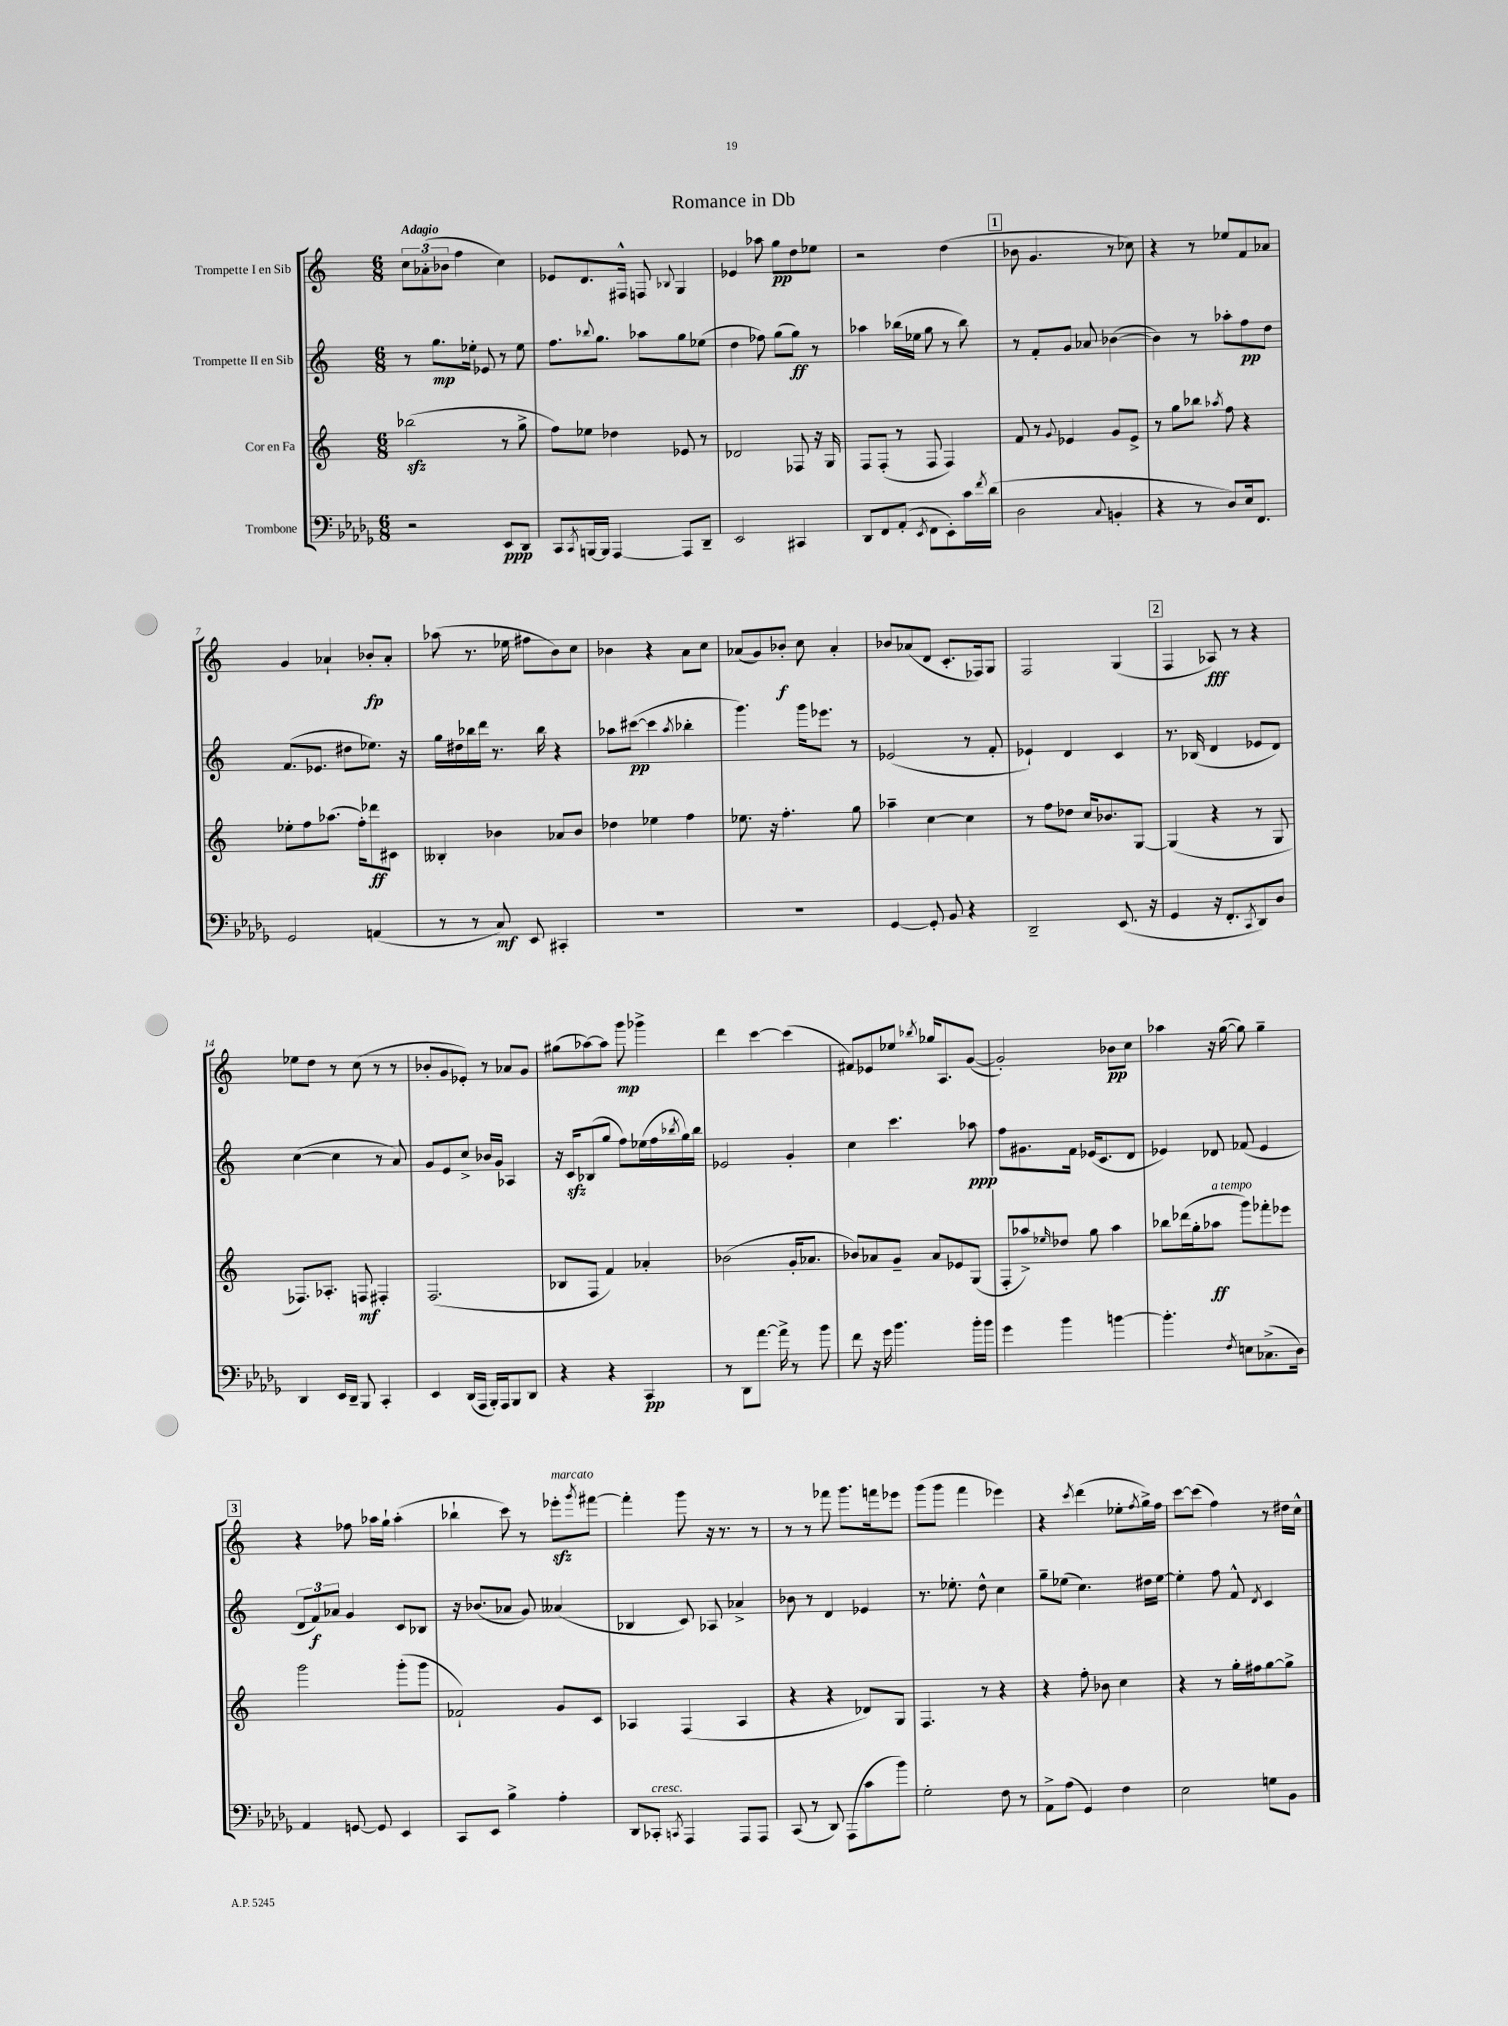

**kern	**kern	**kern	**kern
*staff4	*staff3	*staff2	*staff1
*clefF4	*clefG2	*clefG2	*clefG2
*k[b-e-a-d-g-]	*k[]	*k[]	*k[]
*M6/8	*M6/8	*M6/8	*M6/8
2r	(2bb-	8r	12cc
.	.	.	(12a-'
.	.	8.gg	.
.	.	.	12b-
.	.	.	4ff
.	.	16ee-'	.
.	.	8e-	.
8EE-	8r	8r	4cc)
8DD-	8gg^	8ee-	.
=	=	=	=
8CC	8ff)	8.ff	8e-
8qCC	.	.	.
[16BBB	8ee-	.	8.d
.	.	8qqbb-	.
16BBB]	.	8.gg	.
[4AAA-	4dd-	.	.
.	.	.	16F#^^
.	.	8aa-	8F
.	.	.	8qqB-
8AAA-]	8e-	8gg	4G
8DD-~	8r	(8ee-	.
=	=	=	=
2EE-	2d-	4dd	4e-
.	.	8ff-)	8aa-
.	.	(8gg	8gg
4CC#	8F-	8gg)	8dd
.	16r	8r	8ee-
.	16G	.	.
=	=	=	=
8DD-	8F	4aa-	2r
8FF	(8F'	.	.
(8AA-'	8r	(16bb-	.
.	.	16ee-	.
8qEE-	.	.	.
8FF	8F	8gg	.
8EE-')	4F)	8r	(4dd
16c	.	8bb-)	.
8qf	.	.	.
(16d-	.	.	.
=	=	=	=
2D-	8f	8r	8b-
.	8r	8f'	4.g
.	8qqg	.	.
.	4e-	8g	.
.	.	8a-	.
8qqC	.	.	.
4BB'	8g	([4b-	8r
.	8e-^	.	8cc-)
=	=	=	=
4r	8r	4b-])	4r
.	8gg	.	.
8r	8bb-	8r	8r
.	8qaa-	.	.
8D-)	8ff	8aa-'	8ee-
16E-	4r	8ff	8f
8.FF	.	.	.
.	.	8dd	8a-
=	=	=	=
2GG-	8ee-'	(8.f	4g
.	8ff	.	.
.	.	8.e-	.
.	(8.aa-	.	4a-`
.	.	8dd#	.
.	16ff')	.	.
(4AA	8ddd-	8.ee-)	8b-'
.	8c#	.	8a-'
.	.	16r	.
=	=	=	=
8r	4B--'	16gg	(8aa-
.	.	16dd#	.
8r	.	16bb-	8.r
.	.	16ddd	.
8C)	4b-	8.r	.
.	.	.	16ee-
8EE-	.	.	8ff#
.	.	16bb-	.
4CC#'	8a-	4r	8b)
.	8b-	.	8cc
=	=	=	=
2.r	4dd-	8aa-	4b-
.	.	([8ccc#	.
.	4ee-	4ccc#]	4r
.	.	8qaa-	.
.	4ff	4bb-'	8a
.	.	.	8cc
=	=	=	=
2.r	8.ee-	4.ggg)	(8a-
.	.	.	8g)
.	16r	.	.
.	4.ff'	.	8b-'
.	.	16ggg	8cc
.	.	8.eee-	.
.	.	.	4a-'
.	8gg	8r	.
=	=	=	=
[4GG-	4aa-~	(2e-	8b-
.	.	.	(8a-
8GG-']	[4cc	.	8d
8BB-	.	.	8.c'
4r	4cc]	8r	.
.	.	.	16F-)
.	.	8f'	8G
=	=	=	=
2DD-~	8r	4e-`)	2F
.	8ff	.	.
.	8dd-	4d	.
.	16cc	.	.
.	8.b-	.	.
(8.EE-	.	4c	(4G
.	[8G	.	.
16r	.	.	.
=	=	=	=
4GG-	(4G]	8.r	4F
.	.	(16B-	.
16r	4r	4d	8A-)
8.FF'	.	.	.
.	.	.	8r
8qCC	.	.	.
8DD-)	8r	8e-	4r
8D-	8G	8d)	.
=	=	=	=
4DD-	8.F-)	([4cc	8ee-
.	.	.	8dd
.	8.A-'	.	.
16EE-	.	4cc]	8r
16DD-~	.	.	.
8BBB-	8F	.	(8cc
4CC'	4F#'	8r	8r
.	.	8a)	8r
=	=	=	=
4EE-	(2.F	8g	8b-'
.	.	8e	8g
(16DD-	.	8cc^	8e-')
16AAA-	.	.	.
16BBB-')	.	16b-	8r
16AAA-	.	16g	.
8BBB-	.	4A-	8a-
8DD-	.	.	8g
=	=	=	=
4r	8B-	16r	(8gg#
.	.	16c	.
.	8F	(8B-	[8aa-)
4r	4f)	8gg	8aa-]
.	.	8ff)	8ggg
4CC	4a-'	(16ee-	4ggg-^
.	.	16ff	.
.	.	8qbb-	.
.	.	16gg)	.
.	.	16bb-	.
=	=	=	=
8r	(2b-	2e-	4ddd
8DD-	.	.	.
[8.a-	.	.	[4ccc
16a-^]	.	.	.
8r	16g'	4g'	(4ccc]
.	8.a-	.	.
8b-	.	.	.
=	=	=	=
8f	8b-)	4cc	8f#)
16r	8a-	.	8e-
16g-	.	.	.
4.b-	8g~	4.ccc	8ee-
.	.	.	8qbb-
.	8a-	.	16gg-
.	.	.	8.A
.	8e-	.	.
16b-'	(8G	8aa-	([8g
16b-	.	.	.
=	=	=	=
4g-	8F'	8ff	2g'])
.	8aa-^)	8.g#	.
.	16qqee-	.	.
4b-	8dd-	.	.
.	.	16f	.
.	8gg	(16e-	.
.	.	8.c	.
[4b	4aa-	.	8b-
.	.	8d	8cc
=	=	=	=
4.b']	8bb-	4e-)	4aa-
.	(16ddd-	.	.
.	16gg'	.	.
.	8aa-	8d-	16r
.	.	.	([16gg
8qF	.	.	.
8E	8ggg)	(8f-	8gg])
(8.C-^	8fff-'	4e-	4gg~
.	8eee-	.	.
16D-)	.	.	.
=	=	=	=
4AA-	2ggg	12d	4r
.	.	12f)	.
.	.	12a-	.
[8GG	.	4g	8ff-
8GG]	.	.	16aa-
.	.	.	16gg`
4EE-	(8ggg'	8c	(4aa-'
.	8ggg	8B-	.
=	=	=	=
8CC	2f-`)	16r	4bb-`
.	.	(8.b-	.
8EE-	.	.	.
4B-^	.	8a-	8ccc)
.	.	8g)	8r
4A-'	8g	(4a--	8eee-'
.	.	.	8qggg
.	8c	.	[8fff#
=	=	=	=
8DD-	4A-	4B-	4fff#']
8CC-'	.	.	.
8qCC	.	.	.
4AAA-	(4F	8c)	8ggg
.	.	8A-	16r
.	.	.	8.r
8AAA-	4A-	4a-^	.
8AAA-	.	.	8r
=	=	=	=
(8CC	4r	8b-	8r
8r	.	8r	8r
8DD-)	4r	4d	8fff-
(8AAA-	.	.	8.ggg
8c	8d-)	4e-	.
.	.	.	16fff
8b-)	8G	.	8eee-
=	=	=	=
2G-'	4.F	8.r	(8ggg
.	.	.	8ggg
.	.	8.ee-'	.
.	.	.	4fff
.	8r	8dd^^	.
8F	4r	4cc	4eee-)
8r	.	.	.
=	=	=	=
8AA-^	4r	8gg~	4r
(8A-	.	(8ee-	.
.	.	.	8qccc
4GG-)	8ff'	4.cc)	(4ddd
.	8b-	.	.
4F	4cc	.	8ee-'
.	.	.	8qff
.	.	16dd#	16gg^)
.	.	[16ee-	16ff
=	=	=	=
2E-	4r	4ee-']	[8ccc
.	.	.	(8ccc]
.	8r	8ff	4ff)
.	16gg'	8f^^	.
.	16ff#	.	.
.	.	8qd	.
8G	[8gg	4c	8r
8BB-	8gg^]	.	16dd#
.	.	.	16cc^^
==	==	==	==
*-	*-	*-	*-
